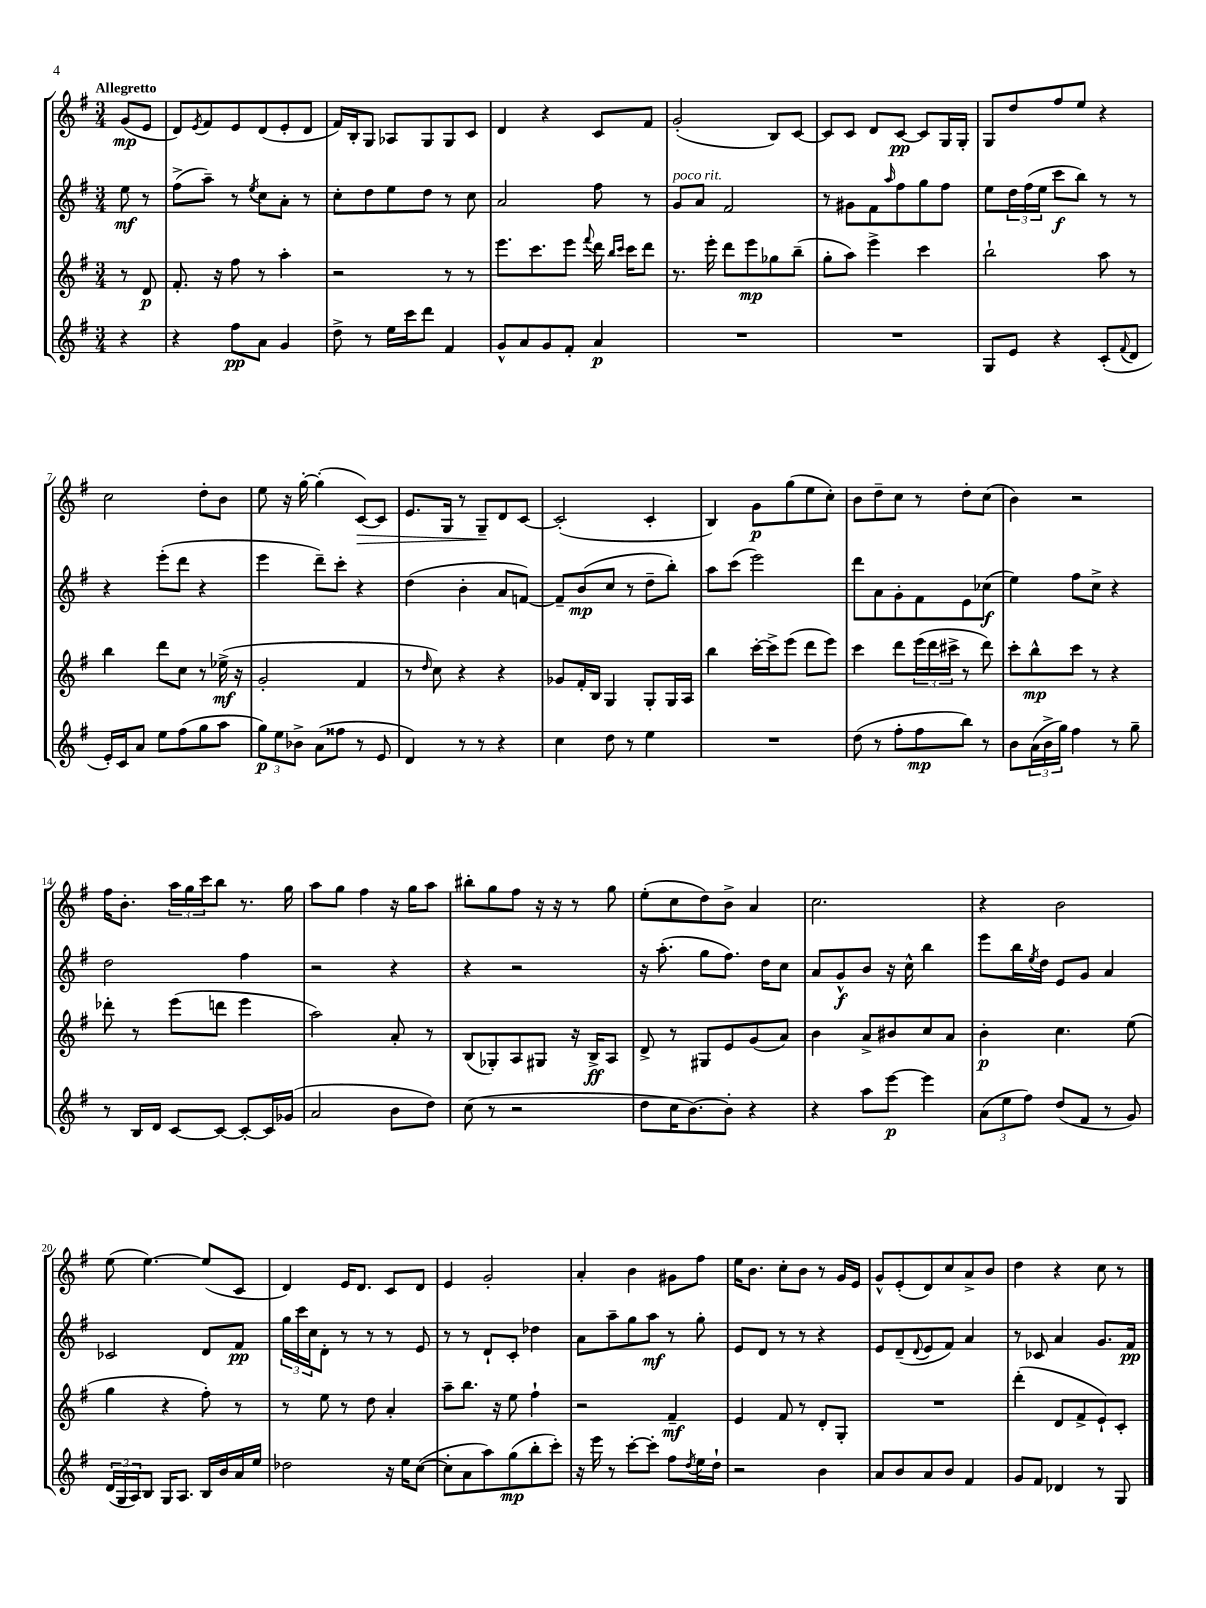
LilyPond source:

<<
\new StaffGroup <<
\new Staff = "s0" {
    \clef treble \key g \major \numericTimeSignature \time 3/4 \partial 4 \tempo "Allegretto"
    g'8\mp( e'8 |
    d'8) \acciaccatura { e'8 } fis'8 e'8 d'8( e'8-. d'8 |
    fis'16) b16-. g8 aes8 g8 g8 c'8 |
    d'4 r4 c'8 fis'8 |
    g'2-.( b8) c'8~ |
    c'8 c'8 d'8 c'8~\pp c'8 g16 g16-. |
    g8 d''8 fis''8 e''8 r4 |
    c''2 d''8-. b'8 |
    e''8 r16 g''16~-. g''4-.( c'8~\>) c'8 |
    e'8. g16 r8 g8--\! d'8 c'8~ |
    c'2-.( c'4-. |
    b4) g'8\p g''8( e''8 c''8-.) |
    b'8 d''8-- c''8 r8 d''8-. c''8( |
    b'4) r2 |
    fis''16 b'8.-. \tuplet 3/2 { a''16 g''16 c'''16 } b''8 r8. g''16 |
    a''8 g''8 fis''4 r16 g''16 a''8 |
    bis''8-. g''8 fis''8 r16 r16 r8 g''8 |
    e''8-.( c''8 d''8) b'8-> a'4 |
    c''2. |
    r4 b'2 |
    e''8( e''4.~) e''8( c'8 |
    d'4) e'16 d'8. c'8 d'8 |
    e'4 g'2-. |
    a'4-. b'4 gis'8 fis''8 |
    e''16 b'8. c''8-. b'8 r8 g'16 e'16 |
    g'8-^ e'8-.( d'8) c''8 a'8-> b'8 |
    d''4 r4 c''8 r8 \bar "|." |
}
\new Staff = "s1" {
    \clef treble \key g \major \numericTimeSignature \time 3/4 \partial 4
    e''8\mf r8 |
    fis''8->( a''8--) r8 \acciaccatura { e''8 } c''8 a'8-. r8 |
    c''8-. d''8 e''8 d''8 r8 c''8 |
    a'2 fis''8 r8 |
    g'8^\markup { \italic "poco rit." } a'8 fis'2 |
    r8 gis'8 fis'8 \grace { a''16 } fis''8 g''8 fis''8 |
    e''8 \tuplet 3/2 { d''16 fis''16( e''16 } c'''8\f b''8) r8 r8 |
    r4 e'''8-.( d'''8 r4 |
    e'''4 d'''8--) c'''8-. r4 |
    d''4( b'4-. a'8 f'8~) |
    f'8-- b'8\mp( c''8 r8 d''8-- b''8-.) |
    a''8 c'''8( e'''2) |
    d'''8 a'8 g'8-. fis'8 e'8 ces''8\f( |
    e''4) fis''8 c''8-> r4 |
    d''2 fis''4 |
    r2 r4 |
    r4 r2 |
    r16 a''8.-.( g''8 fis''8.) d''16 c''8 |
    a'8 g'8-^\f b'8 r16 c''16-^ b''4 |
    e'''8 b''16 \acciaccatura { e''8 } d''16 e'8 g'8 a'4 |
    ces'2 d'8 fis'8\pp |
    \tuplet 3/2 { g''16 c'''16 c''16 } d'8-. r8 r8 r8 e'8 |
    r8 r8 d'8-! c'8-. des''4 |
    a'8 a''8-- g''8 a''8\mf r8 g''8-. |
    e'8 d'8 r8 r8 r4 |
    e'8 d'8--( \appoggiatura { d'8 } e'8 fis'8) a'4 |
    r8 ces'8 a'4 g'8. fis'16\pp \bar "|." |
}
\new Staff = "s2" {
    \clef treble \key g \major \numericTimeSignature \time 3/4 \partial 4
    r8 d'8\p |
    fis'8.-. r16 fis''8 r8 a''4-. |
    r2 r8 r8 |
    e'''8. c'''8. e'''8 \appoggiatura { fis'''8 } d'''16 \grace { b''16 c'''16 } c'''16 d'''8 |
    r8. e'''16-. d'''8 e'''8\mp ges''8 b''8--( |
    g''8-. a''8) e'''4-> c'''4 |
    b''2-! a''8 r8 |
    b''4 d'''8 c''8 r8 ees''16->\mf( r16 |
    g'2-. fis'4 |
    r8 \grace { d''16 } c''8) r4 r4 |
    ges'8 fis'16-. b16 g4 g8-. g16 a16 |
    b''4 c'''16~-. c'''16-> e'''8( d'''8 e'''8) |
    c'''4 d'''8 \tuplet 3/2 { e'''16( d'''16 cis'''16-> } r8 d'''8) |
    c'''8-. b''8-^\mp c'''8 r8 r4 |
    des'''8-. r8 e'''8( d'''8 e'''4 |
    a''2) a'8-. r8 |
    b8( ges8-.) a8 gis8 r16 b16->\ff a8 |
    d'8-> r8 gis8 e'8 g'8( a'8) |
    b'4 a'8-> bis'8 c''8 a'8 |
    b'4-.\p c''4. e''8( |
    g''4 r4 fis''8-.) r8 |
    r8 e''8 r8 d''8 a'4-. |
    a''8-- b''8. r16 e''8 fis''4-! |
    r2 fis'4--\mf |
    e'4 fis'8 r8 d'8-. g8-. |
    R2. |
    d'''4-.( d'8 fis'8-> e'8-!) c'8-. \bar "|." |
}
\new Staff = "s3" {
    \clef treble \key g \major \numericTimeSignature \time 3/4 \partial 4
    r4 |
    r4 fis''8\pp a'8 g'4 |
    d''8-> r8 e''16 c'''16 d'''8 fis'4 |
    g'8-^ a'8 g'8 fis'8-. a'4\p |
    R2. |
    R2. |
    g8 e'8 r4 c'8-.( \appoggiatura { fis'8 } d'8 |
    e'16-.) c'16 a'8 e''8 fis''8( g''8 a''8 |
    \tuplet 3/2 { g''8\p) e''8 bes'8-> } a'8( fisis''8 r8 e'8 |
    d'4) r8 r8 r4 |
    c''4 d''8 r8 e''4 |
    R2. |
    d''8( r8 fis''8-. fis''8\mp b''8) r8 |
    b'8 \tuplet 3/2 { a'16( b'16-> g''16) } fis''4 r8 g''8-- |
    r8 b16 d'16 c'8~ c'8~ c'8~-. c'16 ges'16( |
    a'2 b'8 d''8) |
    c''8( r8 r2 |
    d''8 c''16 b'8.~) b'8-. r4 |
    r4 a''8 e'''8~\p e'''4 |
    \tuplet 3/2 { a'8( e''8 fis''8) } d''8( fis'8 r8 g'8) |
    \tuplet 3/2 { d'16( g16 a16) } b8 g16 a8. b16 b'16 a'16 e''16 |
    des''2 r16 e''16 c''8~( |
    c''8-. a'8 a''8) g''8\mp( b''8-. c'''8-.) |
    r16 e'''16 r8 c'''8~-. c'''8-. fis''8 \acciaccatura { d''8 } e''16 d''16-! |
    r2 b'4 |
    a'8 b'8 a'8 b'8 fis'4 |
    g'8 fis'8 des'4 r8 g8 \bar "|." |
}
>>
>>
